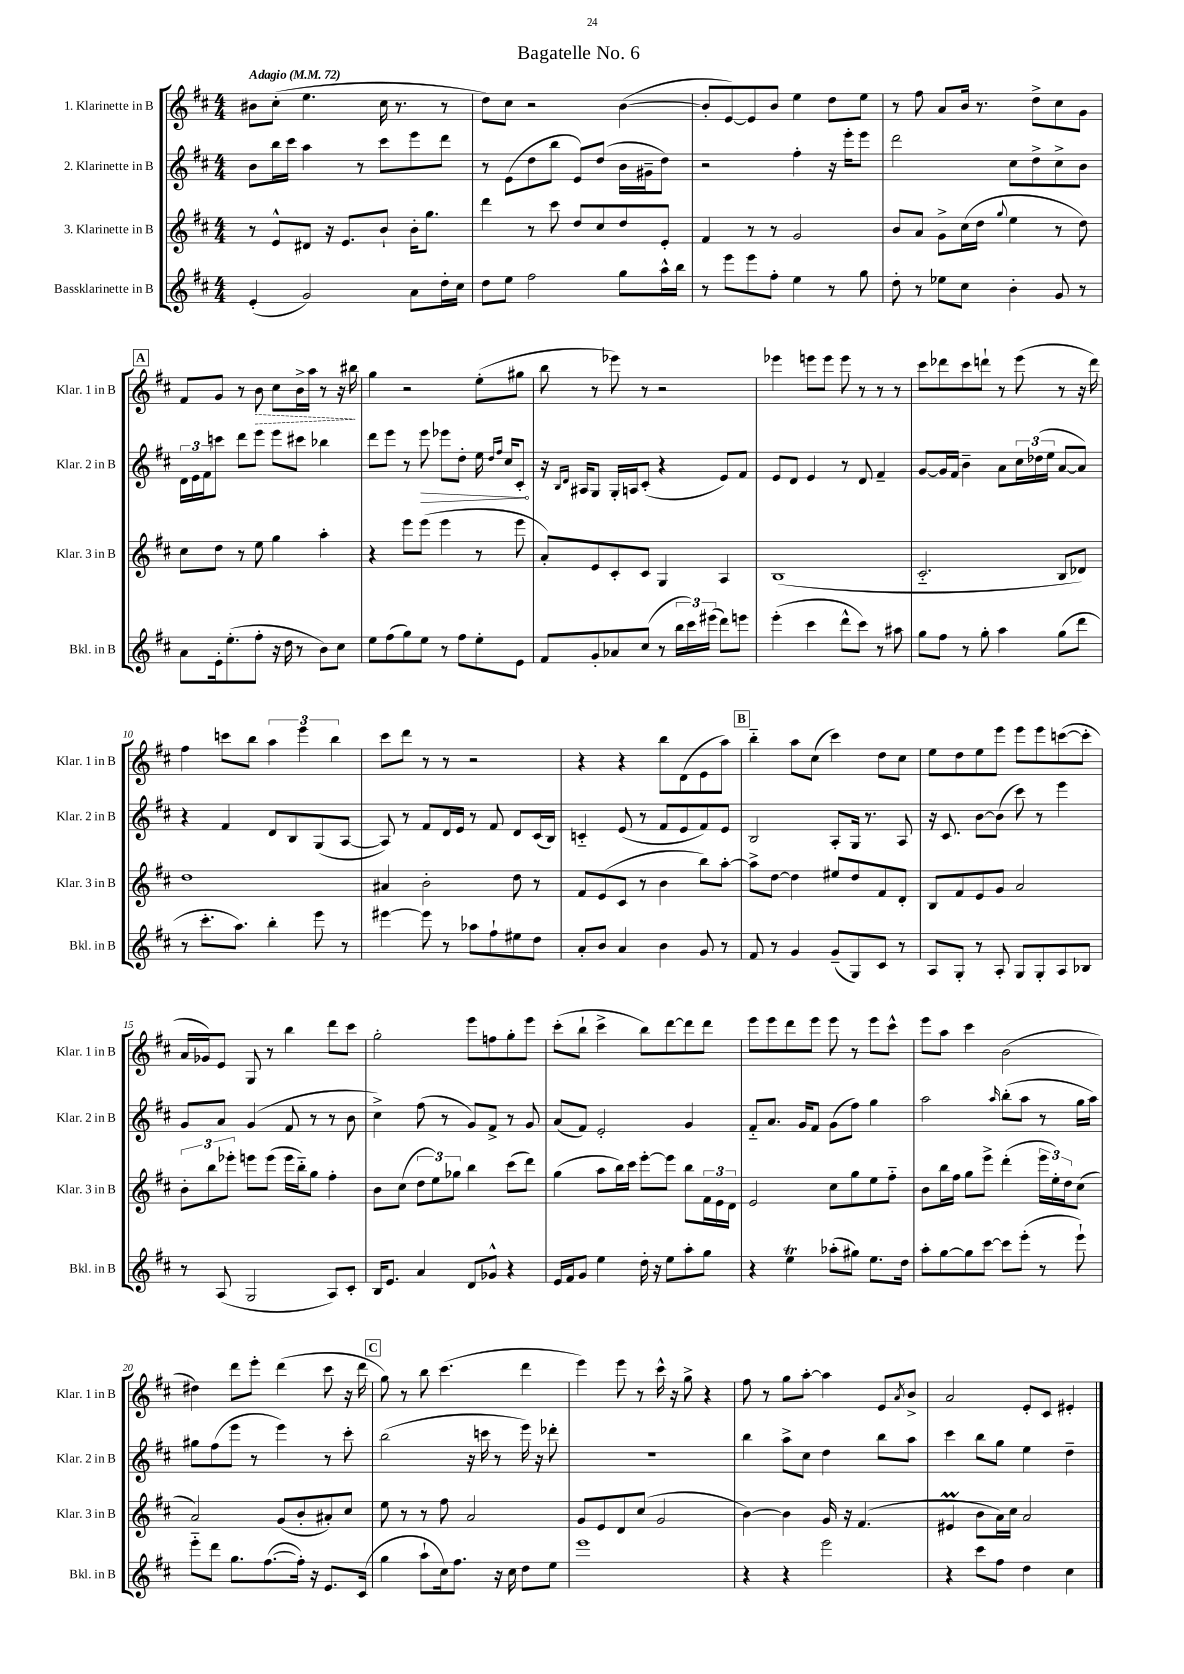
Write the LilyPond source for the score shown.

\header { title = "Bagatelle No. 6" }
<<
\new StaffGroup <<
\new Staff = "s0" \with { instrumentName = "1. Klarinette in B" shortInstrumentName = "Klar. 1 in B" } {
    \clef treble \key d \major \numericTimeSignature \time 4/4 \tempo "Adagio" 4 = 72
    bis'8 cis''8-.( e''4. cis''16 r8. r8 |
    d''8) cis''8 r2 b'4~( |
    b'8-. e'8~) e'8 b'8 e''4 d''8 e''8 |
    r8 fis''8 a'8 b'16 r8. d''8-> cis''8 g'8 |
    \mark \markup { \box "A" } fis'8 g'8 r8 \once \override Hairpin.style = #'dashed-line b'8\> cis''8 b'16-> a''16 r8 r16 bis''16\! |
    g''4 r2 e''8-.( gis''8 |
    b''8 r8 ees'''8) r8 r2 |
    ees'''4 e'''8 e'''8 e'''8 r8 r8 r8 |
    cis'''8 des'''8 cis'''8 d'''8-! r8 e'''8( r8 r16 d'''16) |
    fis''4 c'''8 b''8 \tuplet 3/2 { a''4 e'''4 b''4 } |
    cis'''8 d'''8 r8 r8 r2 |
    r4 r4 b''8 d'8( e'8 a''8) |
    \mark \markup { \box "B" } b''4-_ a''8 cis''8( cis'''4) d''8 cis''8 |
    e''8 d''8 e''8 e'''8 e'''8 e'''8 c'''8~( c'''8-. |
    a'16 ges'16) e'8 g8 r8 b''4 d'''8 cis'''8 |
    g''2-. e'''8 f''8 g''8-. e'''8 |
    cis'''8-.( b''8-! cis'''4-> b''8) d'''8~ d'''8 d'''8 |
    e'''8 e'''8 d'''8 e'''8 e'''8 r8 e'''8 cis'''8-^ |
    e'''8 a''8 cis'''4 b'2( |
    dis''4) d'''8 e'''8-. d'''4( cis'''8 r16 d'''16 |
    \mark \markup { \box "C" } g''8) r8 b''8 cis'''4.( d'''4 |
    e'''4) e'''8 r8 cis'''16-^ r16 g''8-> r4 |
    fis''8 r8 g''8 a''8~-. a''4 e'8 \acciaccatura { a'8 } b'8-> |
    a'2 e'8-. cis'8 eis'4-. \bar "|." |
}
\new Staff = "s1" \with { instrumentName = "2. Klarinette in B" shortInstrumentName = "Klar. 2 in B" } {
    \clef treble \key d \major \numericTimeSignature \time 4/4
    b'8 b''16 cis'''16 a''4 r8 cis'''8 e'''8 d'''8 |
    r8 e'8( d''8 b''8 e'8) d''8( b'16 gis'16-- d''8) |
    r2 fis''4-. r16 e'''16-. e'''8 |
    d'''2 cis''8 d''8-> cis''8-> b'8 |
    \mark \markup { \box "A" } \tuplet 3/2 { d'16 e'16 fis'16 } c'''8 d'''8 e'''8 e'''8 cis'''8 bes''4 |
    d'''8 e'''8 r8 \once \override Hairpin.circled-tip = ##t e'''8\> ees'''8 d''8-. e''16 \grace { d''16 fis''16 } cis''16 cis'8-.\! |
    r16 \grace { b16 d'16 } ais16 g8 g16-. a16 cis'8-.( r4 e'8) fis'8 |
    e'8 d'8 e'4 r8 d'8 fis'4-- |
    g'8~ g'16 fis'16 b'4-- a'8 \tuplet 3/2 { cis''16 des''16( e''16 } a'8~ a'8) |
    r4 fis'4 d'8 b8 g8( a8~ |
    a8) r8 fis'8 d'16 e'16 r8 fis'8 d'8 cis'16( b16) |
    c'4-_ e'8( r8 fis'8 e'8 fis'8) e'8 |
    \mark \markup { \box "B" } b2 a8-. g16 r8. a8 |
    r16 cis'8. b'8~ b'8( cis'''8) r8 e'''4 |
    g'8 a'8 g'4( fis'8 r8 r8 b'8 |
    cis''4->) fis''8( r8 g'8) fis'8-> r8 g'8 |
    a'8( fis'8) e'2-. g'4 |
    fis'8-_ a'8. g'16 fis'8 g'8( fis''8) g''4 |
    a''2 \grace { a''16 } b''8-.( a''8 r8 g''16 a''16) |
    gis''8 fis''8( e'''8 r8 e'''4) r8 cis'''8-. |
    \mark \markup { \box "C" } b''2( r16 c'''16 r8 e'''16) r16 des'''8-. |
    R1 |
    b''4 a''8-> cis''8 d''4 b''8 a''8 |
    cis'''4 b''8 g''8 e''4 d''4-- \bar "|." |
}
\new Staff = "s2" \with { instrumentName = "3. Klarinette in B" shortInstrumentName = "Klar. 3 in B" } {
    \clef treble \key d \major \numericTimeSignature \time 4/4
    r8 e'8-^ dis'8 r16 e'8. b'8-! b'16-. g''8. |
    d'''4 r8 cis'''8 d''8 cis''8 d''8 e'8-. |
    fis'4 r8 r8 g'2 |
    b'8 a'8 g'8-> cis''16( d''16 \appoggiatura { g''8 } e''4 r8 d''8) |
    \mark \markup { \box "A" } cis''8 d''8 r8 e''8 g''4 a''4-. |
    r4 e'''8 e'''8( e'''4 r8 e'''8 |
    a'8-.) e'8 cis'8-. cis'8 g4 a4 |
    b1( |
    cis'2.-_ b8 des'8) |
    d''1 |
    ais'4 b'2-. d''8 r8 |
    fis'8 e'8( cis'8 r8 b'4 b''8) a''8~-. |
    \mark \markup { \box "B" } a''8-> d''8~ d''4 eis''8 d''8 fis'8 d'8-. |
    b8 fis'8 e'8 g'8 a'2 |
    \tuplet 3/2 { b'8-. b''8 ees'''8-. } e'''8 e'''8( e'''16 b''16-_) g''8 fis''4-. |
    b'8 cis''8( \tuplet 3/2 { d''8 e''8) ges''8 } b''4 cis'''8( d'''8) |
    g''4( a''8 b''16) cis'''16 e'''8~-. e'''8 b''8 \tuplet 3/2 { fis'16 e'16 d'16 } |
    e'2 cis''8 g''8 e''8 fis''8-_ |
    b'8 b''16 fis''16 g''8 e'''8-> d'''4-.( \tuplet 3/2 { e'''16 e''16-.) d''16 } cis''8( |
    a'2) g'8( b'8-. ais'8-.) cis''8 |
    \mark \markup { \box "C" } e''8 r8 r8 fis''8 a'2 |
    g'8 e'8 d'8 cis''8( g'2 |
    b'4~) b'4 g'16 r16 fis'4.( |
    eis'4\prall b'8 a'16) cis''16 a'2 \bar "|." |
}
\new Staff = "s3" \with { instrumentName = "Bassklarinette in B" shortInstrumentName = "Bkl. in B" } {
    \clef treble \key d \major \numericTimeSignature \time 4/4
    e'4-.( g'2) a'8 d''16-. cis''16 |
    d''8 e''8 fis''2 g''8 a''16-^ b''16 |
    r8 e'''8 e'''8 fis''8-. e''4 r8 g''8 |
    d''8-. r8 ees''8 cis''8 b'4-. g'8 r8 |
    \mark \markup { \box "A" } a'8 e'16-. e''8.-.( fis''8-. r16 d''16 r8 b'8) cis''8 |
    e''8 fis''8( g''8) e''8 r8 fis''8 e''8-. e'8 |
    fis'8 g'8-. aes'8 cis''8( r8 \tuplet 3/2 { b''16 cis'''16) eis'''16( } d'''8) e'''8 |
    e'''4-.( cis'''4 d'''8-^ cis'''8) r8 ais''8 |
    g''8 fis''8 r8 g''8-. a''4 g''8( d'''8 |
    r8 cis'''8.-. a''8.) b''4-. e'''8 r8 |
    eis'''4~ eis'''8 r8 aes''8 fis''8-! eis''8 d''8 |
    a'8-. b'8 a'4 b'4 g'8 r8 |
    \mark \markup { \box "B" } fis'8 r8 g'4 g'8--( g8) cis'8 r8 |
    a8 g8-. r8 a8-. g8 g8-. a8 bes8 |
    r8 a8( g2 a8) cis'8-. |
    b16 e'8. a'4 d'8 ges'8-^ r4 |
    e'16 fis'16 g'8 e''4 d''16-. r16 e''8 a''8-. g''8 |
    r4 e''4\trill aes''8-.( gis''8) e''8. d''16 |
    a''8-. g''8~ g''8 cis'''8~ cis'''8 e'''8-.( r8 e'''8-!) |
    e'''8-_ d'''8 g''8. fis''8.~( fis''16-.) r16 e'8. cis'16( |
    \mark \markup { \box "C" } g''4 a''8-! cis''16) fis''8. r16 cis''16 d''8 e''8 |
    e'''1 |
    r4 r4 e'''2 |
    r4 cis'''8 fis''8 d''4 cis''4 \bar "|." |
}
>>
>>
